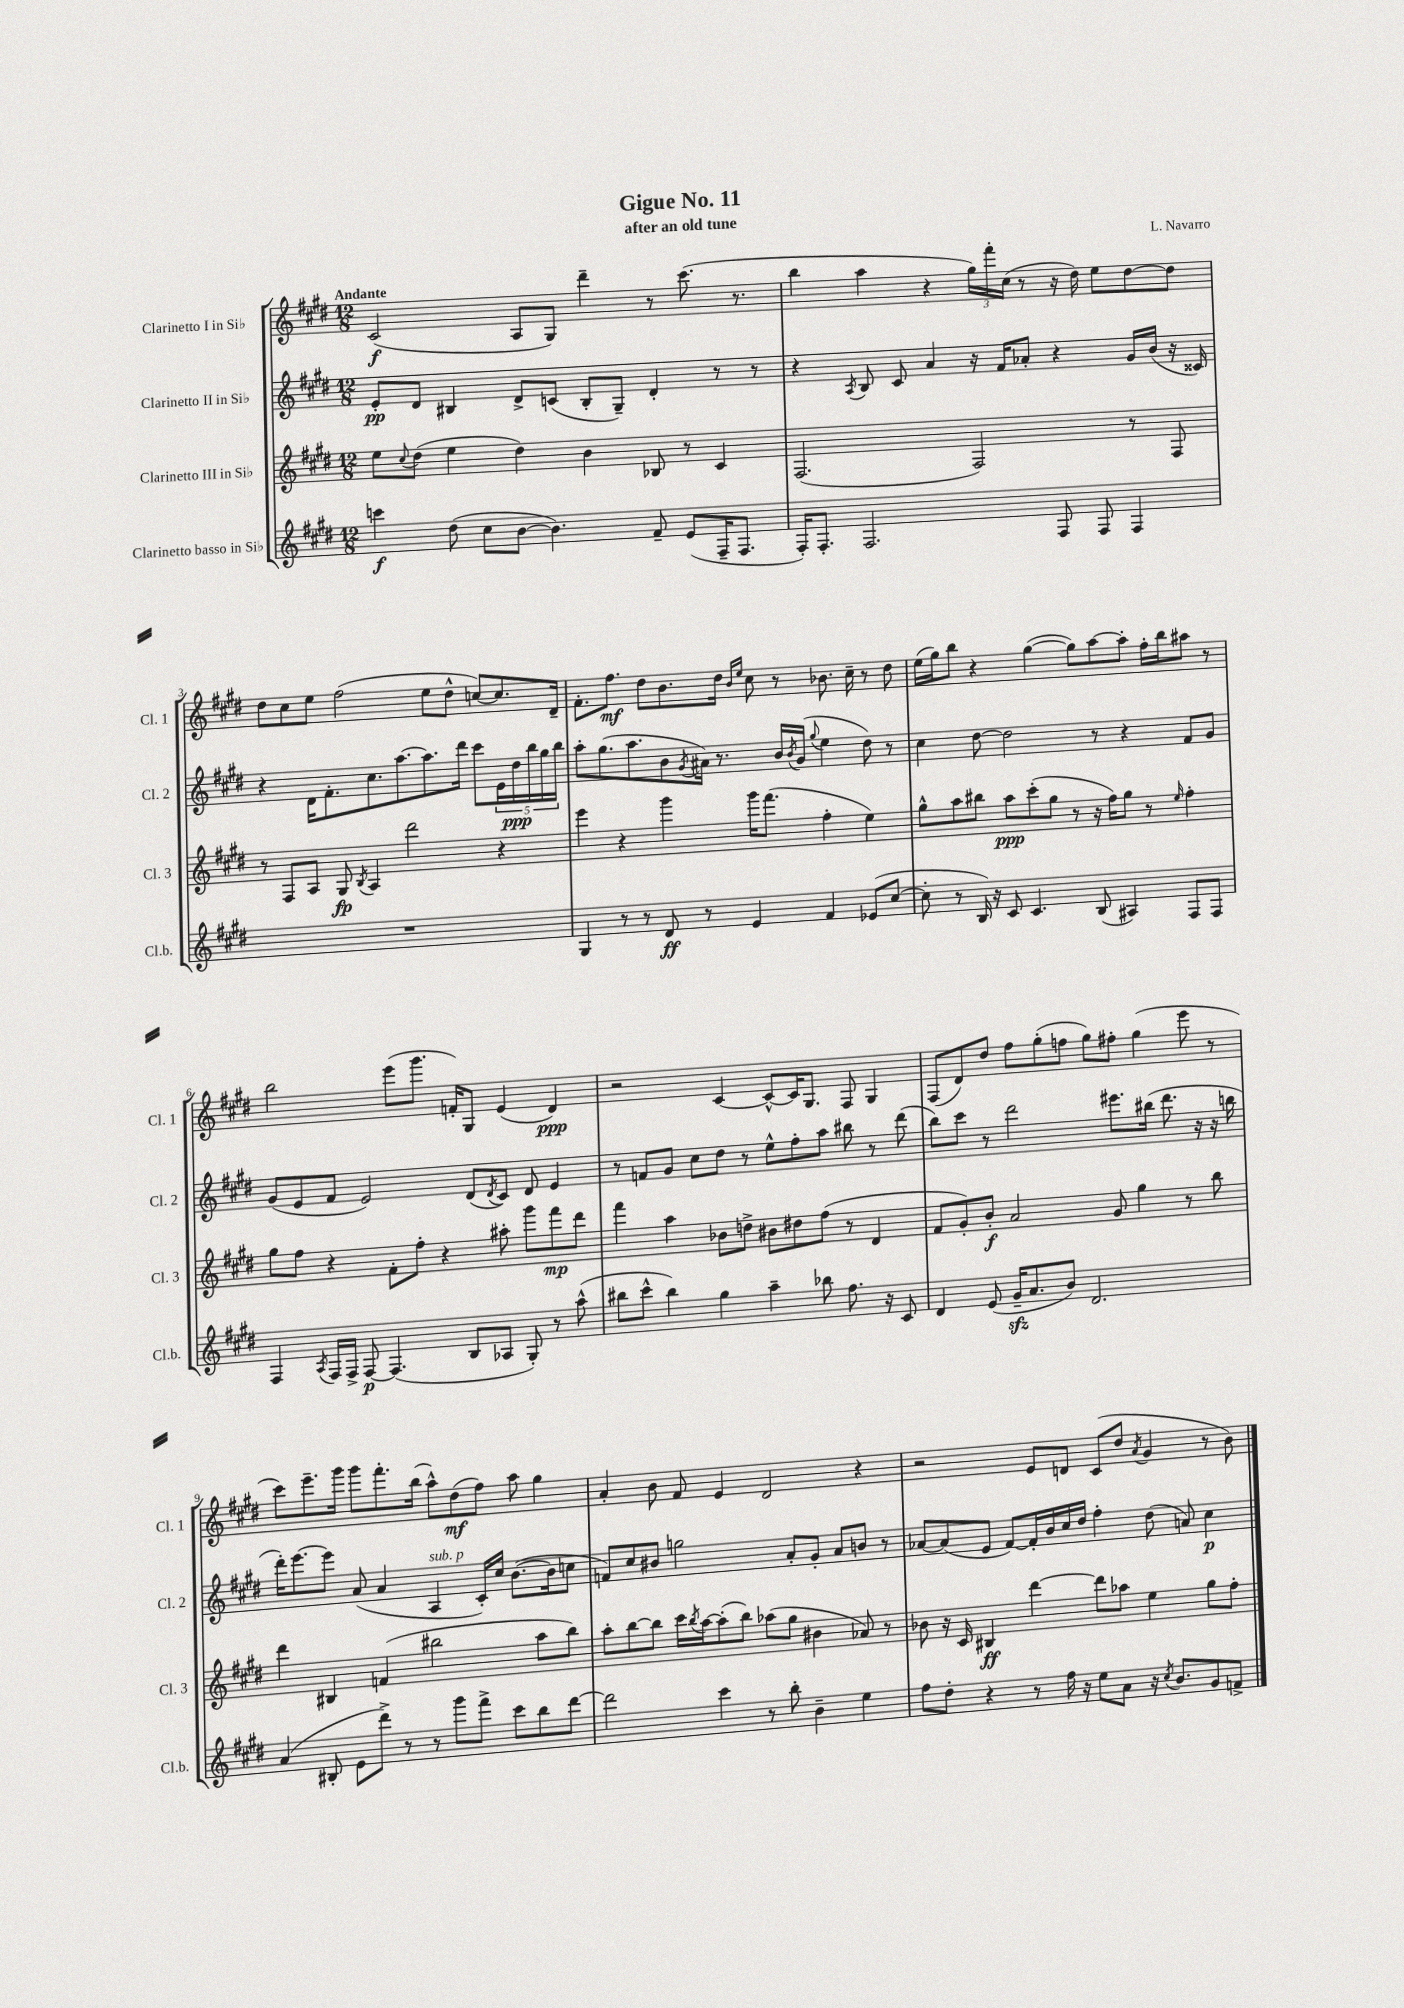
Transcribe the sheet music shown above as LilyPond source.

\header { title = "Gigue No. 11" composer = "L. Navarro" subtitle = "after an old tune" }
<<
\new StaffGroup <<
\new Staff = "s0" \with { instrumentName = "Clarinetto I in Sib" shortInstrumentName = "Cl. 1" } {
    \clef treble \key e \major \numericTimeSignature \time 12/8 \tempo "Andante"
    cis'2\f( a8 gis8) dis'''4-- r8 cis'''8.( r8. |
    b''4 a''4 r4 \tuplet 3/2 { gis''16) fis'''16-. cis''16( } r8 r16 dis''16) e''8 dis''8~ dis''8 |
    dis''8 cis''8 e''8 fis''2( e''8 dis''8-^ c''8~) c''8. dis'16-- |
    fis'8.-. fis''8.\mf dis''8 b'8. dis''16 \grace { b'16 e''16 } cis''8 r8 bes'8. cis''16-- r8 dis''8 |
    e''16( gis''16) b''8 r4 gis''4~( gis''8) a''8~ a''8-. fis''16-. b''16 ais''8 r8 |
    b''2 e'''8( gis'''8. f'16-.) gis8 e'4( dis'4\ppp) |
    r2 cis'4~ cis'8~-^ cis'16 gis8. fis8 gis4 |
    fis8( dis'8) dis''8 fis''8 gis''8-.( f''8 gis''8) fis''8-. gis''4( e'''8 r8 |
    cis'''8) e'''8.-- gis'''16 gis'''8 fis'''8.-. b''16( a''8-^) dis''8\mf( fis''8) a''8 gis''4 |
    a'4-. b'8 fis'8 e'4 dis'2 r4 |
    r2 e'8 d'8 cis'8( dis''8 \acciaccatura { a'8 } gis'4 r8 b'8) \bar "|." |
}
\new Staff = "s1" \with { instrumentName = "Clarinetto II in Sib" shortInstrumentName = "Cl. 2" } {
    \clef treble \key e \major \numericTimeSignature \time 12/8
    e'8-.\pp dis'8 bis4 dis'8-> c'8( bis8-. gis8--) dis'4-. r8 r8 |
    r4 \acciaccatura { a8 } b8 cis'8 a'4 r16 fis'16 aes'8-. r4 gis'16 b'16( r16 cisis'16) |
    r4 dis'16 fis'8.-. cis''8. a''8.~ a''8. dis'''16 cis'''8 \tuplet 5/4 { e'16 dis''16\ppp b''16 gis''16 b''16 } |
    a''8-. gis''8.( a''8. b'8 \acciaccatura { gis'8 } ais'16) r8. b'16 \acciaccatura { b'8 } gis'16( \appoggiatura { gis''8 } e''4 dis''8) r8 |
    cis''4 dis''8~ dis''2 r8 r4 fis'8 gis'8 |
    gis'8( e'8 fis'8 e'2) dis'8( \acciaccatura { dis'8 } cis'8) dis'8 e'4 |
    r8 f'8 gis'8 cis''8 dis''8 r8 e''8-^ fis''8-. a''8 bis''8 r8 dis'''8( |
    b''8) cis'''8 r8 dis'''2 eis'''8. bis''16( dis'''8. r16 r16 b''16 |
    dis'''16-.) e'''8.~ e'''8 a'8( a'4 a4^\markup { \italic "sub. p" } cis'16-.) cis''16 b'8.~( b'16 c''8 |
    f'8) cis''8 bis'8 g''2 a'8-. gis'8-. a'8 b'8 r8 |
    aes'8~ aes'8( e'8 fis'8~) fis'16-. b'16 cis''16 dis''16 fis''4-. dis''8( a'8) cis''4\p \bar "|." |
}
\new Staff = "s2" \with { instrumentName = "Clarinetto III in Sib" shortInstrumentName = "Cl. 3" } {
    \clef treble \key e \major \numericTimeSignature \time 12/8
    e''8 \appoggiatura { cis''8 } dis''8( e''4 dis''4) b'4 bes8 r8 cis'4 |
    fis2.( fis2) r8 fis8 |
    r8 fis8 a8 gis8\fp \acciaccatura { b8 } a4 dis'''2 r4 |
    e'''4 r4 gis'''4 gis'''16 fis'''8.( fis''4-. e''4) |
    gis''8-^ a''8 bis''8 a''8\ppp cis'''8-.( gis''8 r8 r16 fis''16) gis''8 r8 \grace { e''16 } fis''4-. |
    gis''8 fis''8 r4 fis'8-. fis''8-. r4 ais''8-. gis'''8 fis'''8\mp dis'''8 |
    fis'''4 a''4 bes'8 d''8-> bis'8 dis''8 fis''8( r8 dis'4 |
    fis'8 gis'8-.) b'8-.\f a'2 gis'8 gis''4 r8 b''8 |
    dis'''4 bis4 f'4( bis''2 a''8 bis''8) |
    a''8-. b''8~ b''8 cis'''16 \acciaccatura { b''8 } a''16~ a''8-.( b''8) aes''8( gis''8 bis'4 aes'8) r8 |
    bes'8 r16 cis'16 bis4\ff dis'''4~ dis'''8 aes''8 e''4 gis''8 fis''8-. \bar "|." |
}
\new Staff = "s3" \with { instrumentName = "Clarinetto basso in Sib" shortInstrumentName = "Cl.b." } {
    \clef treble \key e \major \numericTimeSignature \time 12/8
    c'''4\f dis''8( cis''8 b'8~ b'4.) fis'8-- e'8( fis16-- fis8. |
    fis16-.) fis8.-. fis2. fis8 fis8 fis4 |
    R1. |
    gis4 r8 r8 dis'8\ff r8 e'4 fis'4 ees'8( cis''8~ |
    cis''8-. r8 b16) r16 cis'8 cis'4. b8( ais4) fis8 fis8 |
    fis4 \acciaccatura { a8 } fis16 fis16-> fis8~\p fis4.( b8 aes8 gis8-.) r8 a''8-^( |
    bis''8 cis'''8-^ bis''4) gis''4 a''4-- bes''8 fis''8. r16 cis'8 |
    dis'4 e'8( gis'16--\sfz a'8. b'8) dis'2. |
    a'4( bis8-. e'8 dis'''8->) r8 r8 gis'''8 fis'''8-> cis'''8 b''8 dis'''8~ |
    dis'''2 cis'''4 r8 b''8-. b'4-- e''4 |
    fis''8 dis''8-. r4 r8 fis''16 r16 e''8 a'8 r16 \acciaccatura { cis''8 } b'8. gis'8 f'8-> \bar "|." |
}
>>
>>
